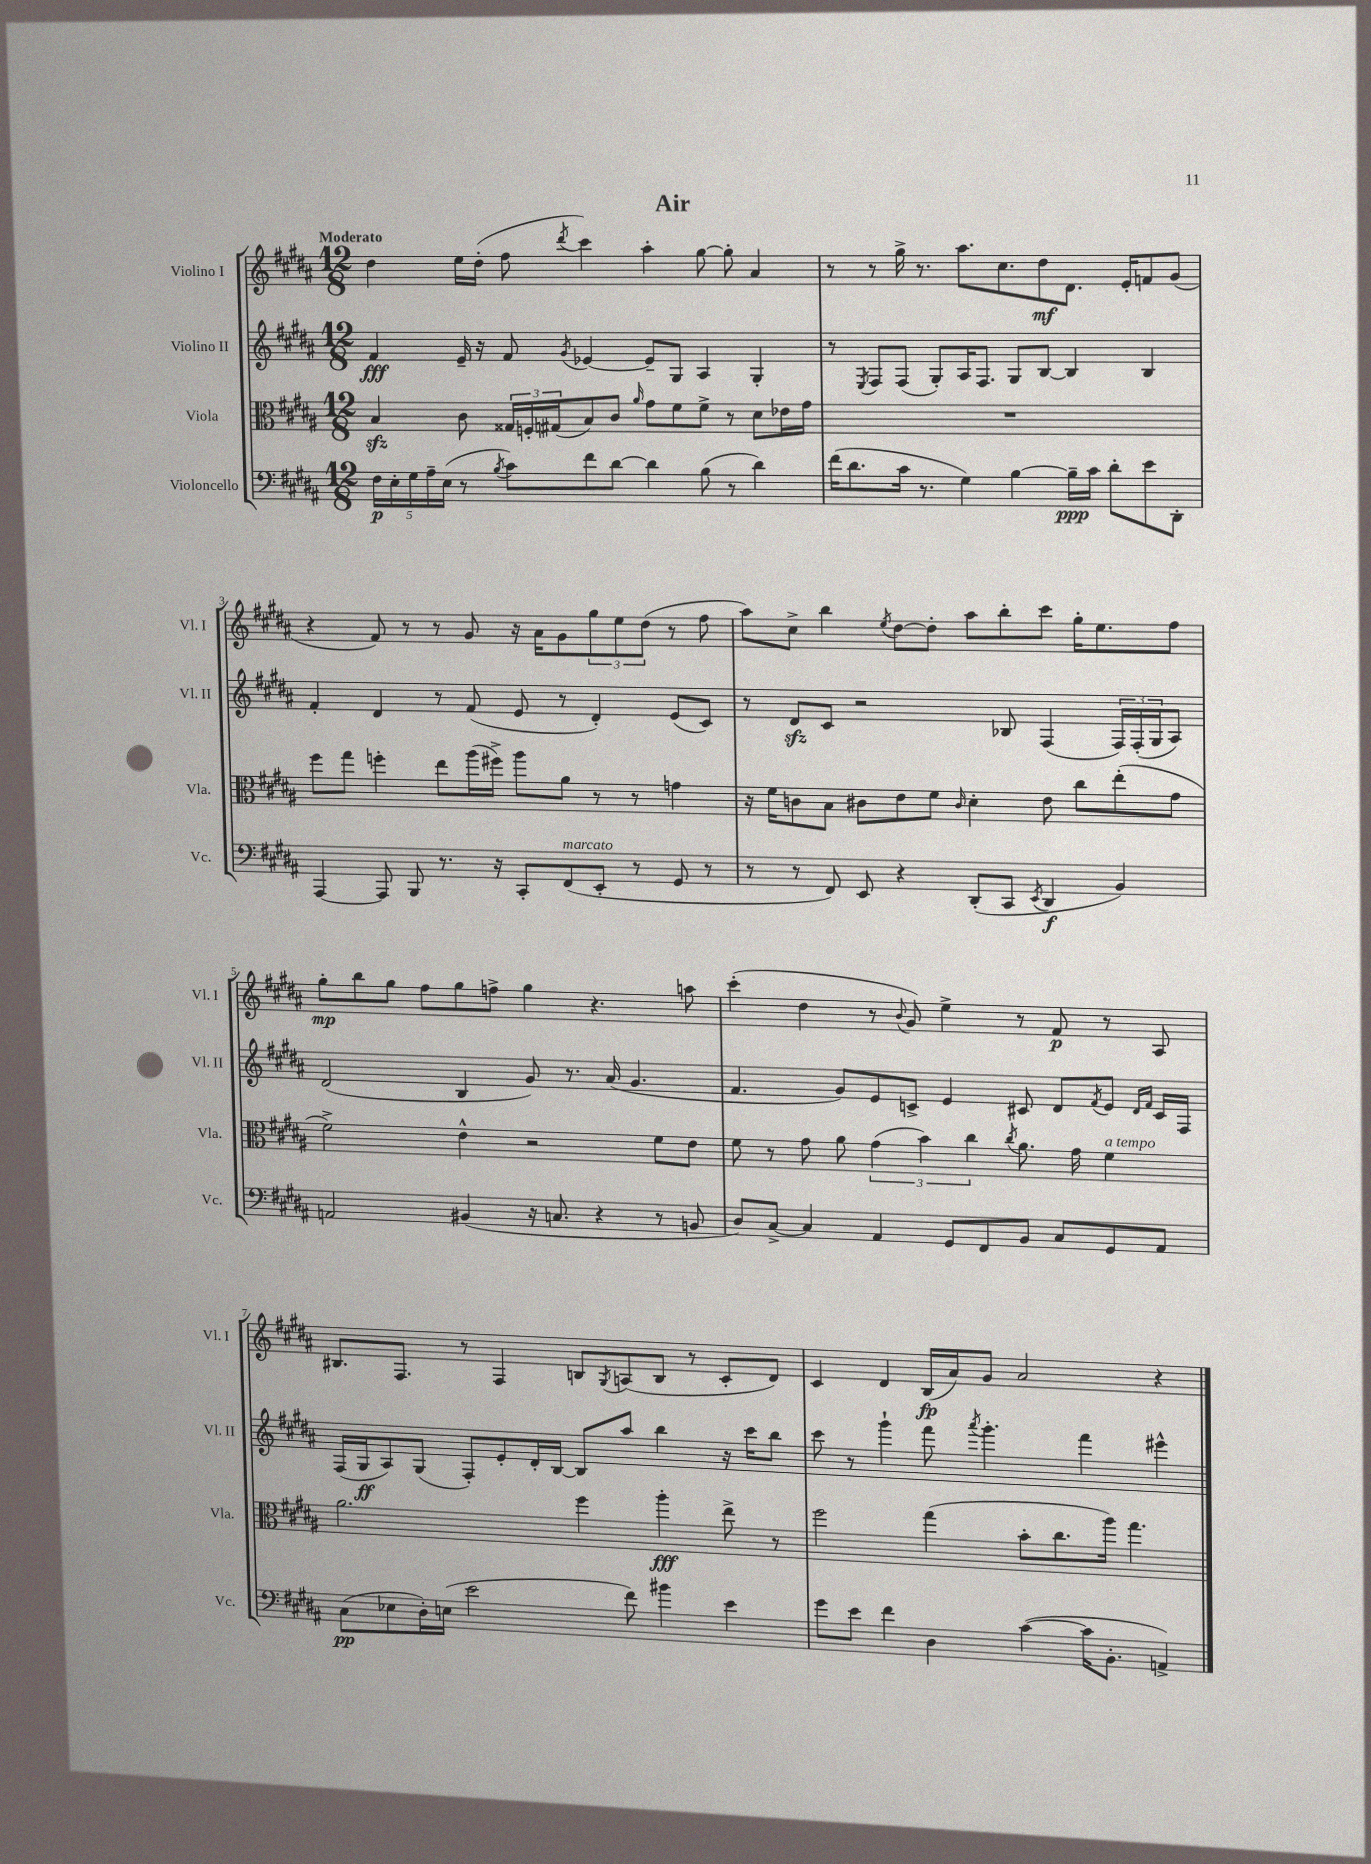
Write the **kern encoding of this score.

**kern	**dynam	**kern	**dynam	**kern	**dynam	**kern	**dynam
*part4	*part4	*part3	*part3	*part2	*part2	*part1	*part1
*staff4	*staff4	*staff3	*staff3	*staff2	*staff2	*staff1	*staff1
*I"Violoncello	*	*I"Viola	*	*I"Violino II	*	*I"Violino I	*
*I'Vc.	*	*I'Vla.	*	*I'Vl. II	*	*I'Vl. I	*
*clefF4	*	*clefC3	*	*clefG2	*	*clefG2	*
*k[f#c#g#d#a#]	*	*k[f#c#g#d#a#]	*	*k[f#c#g#d#a#]	*	*k[f#c#g#d#a#]	*
*M12/8	*	*M12/8	*	*M12/8	*	*M12/8	*
=1	=1	=1	=1	=1	=1	=1	=1
!	!	!	!	!	!	!LO:TX:a:B:t=Moderato	!
20F#\LL	p	4Bzz/	.	4f#/	fff	4dd#\	.
20E'\	.	.	.	.	.	.	.
20G#\	.	.	.	.	.	.	.
20A#~\	.	.	.	.	.	.	.
(20E\JJ	.	.	.	.	.	.	.
8r	.	8c#\	.	16e~/	.	16ee\LL	.
.	.	.	.	16r	.	(16dd#'\JJ	.
8qB/	.	.	.	.	.	.	.
8c#\L)	.	24G##X/LL	.	8f#/	.	8ff#\	.
.	.	24Fn'/	.	.	.	.	.
.	.	(24G#X/J	.	.	.	.	.
.	.	.	.	8qg#/	.	8qddd#/	.
8f#\	.	8B/)	.	[4e-X/	.	4ccc#\)	.
[8d#\J	.	8c#/J	.	.	.	.	.
.	.	16qqa#/	.	.	.	.	.
4d#\]	.	8g#\L	.	8e-~/L]	.	4aa#'\	.
.	.	8f#\	.	8G#/J	.	.	.
(8B\	.	8f#^\J	.	4A#/	.	[8gg#\	.
8r	.	8r	.	.	.	8gg#'\]	.
4d#\)	.	8d#\L	.	4G#'/	.	4a#/	.
.	.	16e-X\L	.	.	.	.	.
.	.	16g#\JJ	.	.	.	.	.
=2	=2	=2	=2	=2	=2	=2	=2
(16f#\KL	.	1.r	.	8r	.	8r	.
8.d#\	.	.	.	.	.	.	.
.	.	.	.	8qE/	.	.	.
.	.	.	.	8F#/L	.	8r	.
16c#\Jk	.	.	.	(8F#/J	.	16gg#^\	.
8.r	.	.	.	.	.	8.r	.
.	.	.	.	8G#'/L)	.	.	.
4G#\)	.	.	.	16A#/K	.	8.aa#\L	.
.	.	.	.	8.F#/J	.	.	.
.	.	.	.	.	.	8.cc#\	.
[4B\	.	.	.	8G#/L	.	.	.
.	.	.	.	[8B/J	.	8dd#\	mf
16B~\LL]	ppp	.	.	4B/]	.	8.d#\J	.
16c#\JJ	.	.	.	.	.	.	.
8d#'\L	.	.	.	.	.	.	.
.	.	.	.	.	.	16e'/KL	.
8e\	.	.	.	4B/	.	8fn/	.
8DD#'\J	.	.	.	.	.	(8g#/J	.
!!LO:LB:g=z
=3	=3	=3	=3	=3	=3	=3	=3
[4AAA#/	.	8ff#\L	.	4f#'/	.	4r	.
.	.	8gg#\J	.	.	.	.	.
8AAA#/]	.	4ffn'\	.	4d#/	.	8f#/)	.
8BBB/	.	.	.	.	.	8r	.
8.r	.	8ee\L	.	8r	.	8r	.
.	.	(16aa#\L	.	(8f#/	.	8g#/	.
16r	.	16ff#X^\JJ)	.	.	.	.	.
8CC#'/L	.	8aa#\L	.	8e/	.	16r	.
.	.	.	.	.	.	16a#\KL	.
!LO:TX:a:i:t=marcato	!	!	!	!	!	!	!
(8FF#/	.	8a#\J	.	8r	.	8g#\	.
8EE'/J	.	8r	.	4d#'/)	.	12gg#\	.
.	.	.	.	.	.	12ee\	.
8r	.	8r	.	.	.	.	.
.	.	.	.	.	.	(12dd#\J	.
8GG#/	.	4gn\	.	(8e/L	.	8r	.
8r	.	.	.	8c#/J)	.	8ff#\	.
=4	=4	=4	=4	=4	=4	=4	=4
8r	.	16r	.	8r	.	8aa#\L)	.
.	.	16f#\KL	.	.	.	.	.
8r	.	8cn\	.	8d#zz/L	.	8cc#^\J	.
8FF#/)	.	8B\J	.	8c#/J	.	4bb\	.
8EE/	.	8c#X\L	.	2r	.	.	.
.	.	.	.	.	.	8qee/	.
4r	.	8e\	.	.	.	[8dd#\L	.
.	.	8f#\J	.	.	.	8dd#'\J]	.
.	.	16qqc#/	.	.	.	.	.
(8DD#'/L	.	4d#'\	.	.	.	8aa#\L	.
8CC#/J	.	.	.	8B-X/	.	8bb'\	.
8qEE/	.	.	.	.	.	.	.
4DD#/	f	8e\	.	(4F#/	.	8ccc#\J	.
.	.	8cc#\L	.	.	.	16gg#'\KL	.
.	.	.	.	.	.	8.ee\	.
4BB/)	.	(8ee'\	.	24F#/LL)	.	.	.
.	.	.	.	(24F#'/	.	.	.
.	.	.	.	24G#/J	.	.	.
.	.	8g#\J	.	8A#/J)	.	8ff#\J	.
!!LO:LB:g=z
=5	=5	=5	=5	=5	=5	=5	=5
2AAn/	.	2f#^\)	.	(2d#/	.	8gg#'\L	mp
.	.	.	.	.	.	8bb\	.
.	.	.	.	.	.	8gg#\J	.
.	.	.	.	.	.	8ff#\L	.
(4BB#X/	.	4e^^\	.	4B/	.	8gg#\	.
.	.	.	.	.	.	8ffn^\J	.
16r	.	2r	.	8g#/)	.	4gg#\	.
8.Cn/	.	.	.	.	.	.	.
.	.	.	.	8.r	.	.	.
4r	.	.	.	.	.	4.r	.
.	.	.	.	(16a#/	.	.	.
.	.	.	.	4.g#/	.	.	.
8r	.	8f#\L	.	.	.	.	.
8BBn/	.	8e\J	.	.	.	8aan\	.
=6	=6	=6	=6	=6	=6	=6	=6
8D#/L)	.	8f#\	.	4.f#/	.	(4ccc#'\	.
[8C#^/J	.	8r	.	.	.	.	.
4C#/]	.	8g#\	.	.	.	4dd#\	.
.	.	8a#\	.	8g#/L)	.	.	.
4AA#/	.	(6g#\	.	8e/	.	8r	.
.	.	.	.	.	.	8qqb/	.
.	.	.	.	8cn^/J	.	8g#/)	.
.	.	6b\)	.	.	.	.	.
8GG#/L	.	.	.	4e/	.	4ee^\	.
.	.	6cc#\	.	.	.	.	.
8FF#/	.	.	.	.	.	.	.
.	.	8qcc#/	.	.	.	.	.
8BB/J	.	8.a#\	.	8c#X/	.	8r	.
8C#/L	.	.	.	8d#/L	.	8f#/	p
.	.	16g#\	.	.	.	.	.
.	.	.	.	8qf#/	.	.	.
!	!	!LO:TX:a:i:t=a tempo	!	!	!	!	!
8GG#/	.	4f#\	.	8e/J	.	8r	.
.	.	.	.	16qqd#/LL	.	.	.
.	.	.	.	16qqf#/JJ	.	.	.
8AA#/J	.	.	.	16c#/LL	.	8A#/	.
.	.	.	.	16F#/JJ	.	.	.
!!LO:LB:g=z
=7	=7	=7	=7	=7	=7	=7	=7
(8C#\L	pp	2.a#\	.	(16F#/LL	.	8.B#X/L	.
.	.	.	.	16G#/J	ff	.	.
8E-X\	.	.	.	8A#/)	.	.	.
.	.	.	.	.	.	8.F#/J	.
16D#'\L)	.	.	.	(8G#/J	.	.	.
(16En\JJ	.	.	.	.	.	.	.
2e\	.	.	.	8F#'/L)	.	8r	.
.	.	.	.	8e'/	.	4F#/	.
.	.	.	.	16d#'/L	.	.	.
.	.	.	.	[16B/JJ	.	.	.
.	.	4ff#\	.	8B/L]	.	8Bn/L	.
.	.	.	.	.	.	8qG#/	.
8f#\)	.	.	.	8aa#/J	.	(8An/	.
4b#X\	.	4aa#'\	fff	4bb\	.	8B/J	.
.	.	.	.	.	.	8r	.
4e\	.	8ee^\	.	16r	.	8c#'/L	.
.	.	.	.	16ccc#\KL	.	.	.
.	.	8r	.	8bb\J	.	8d#/J)	.
=8	=8	=8	=8	=8	=8	=8	=8
8g#\L	.	2ff#\	.	8ccc#\	.	4c#/	.
8e\J	.	.	.	8r	.	.	.
4f#\	.	.	.	4ggg#`\	.	4d#/	.
4D#\	.	(4gg#\	.	8fff#\	.	(16B/LL	fp
.	.	.	.	.	.	16a#/J)	.
.	.	.	.	8qaaa#/	.	.	.
.	.	.	.	4.ggg#'\	.	8g#/J	.
([4c#\	.	8b'\L	.	.	.	2a#/	.
.	.	8.cc#\	.	.	.	.	.
16c#\KL]	.	.	.	4fff#\	.	.	.
8.BB'\J	.	16aa#\Jk)	.	.	.	.	.
.	.	4.gg#\	.	.	.	.	.
4AAn^/)	.	.	.	4eee#X^^\	.	4r	.
==	==	==	==	==	==	==	==
*-	*-	*-	*-	*-	*-	*-	*-
